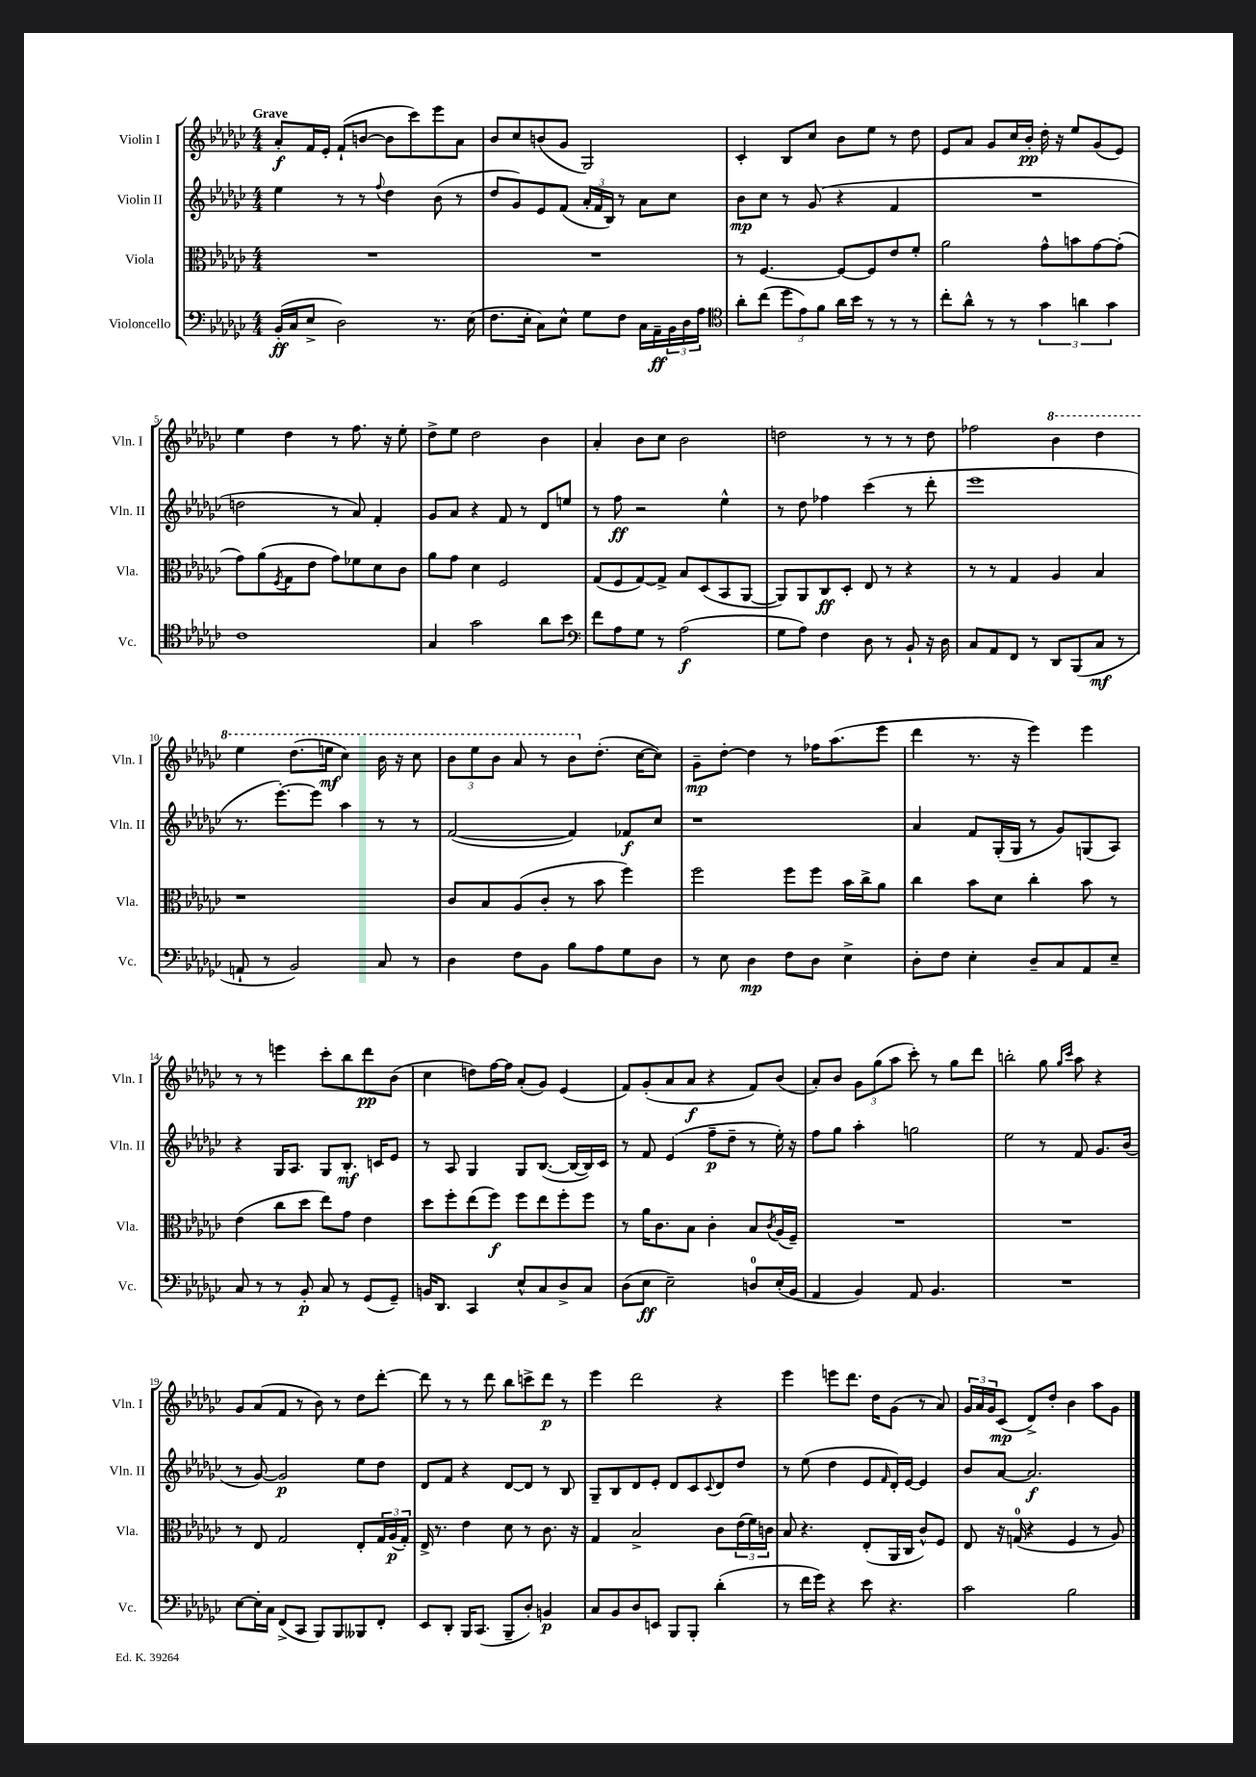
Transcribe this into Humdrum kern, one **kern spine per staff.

**kern	**kern	**kern	**kern
*staff4	*staff3	*staff2	*staff1
*clefF4	*clefC3	*clefG2	*clefG2
*k[b-e-a-d-g-c-]	*k[b-e-a-d-g-c-]	*k[b-e-a-d-g-c-]	*k[b-e-a-d-g-c-]
*M4/4	*M4/4	*M4/4	*M4/4
(16BB-'	1r	4ee-	8a-'
16C-	.	.	.
8E-^	.	.	16f
.	.	.	16e-'
2D-)	.	8r	(8f`
.	.	8r	[8b
.	.	8qqff	.
.	.	4dd-	8b]
.	.	.	8ccc-)
8.r	.	(8b-	8eee-
.	.	8r	8a-
(16E-	.	.	.
=	=	=	=
8.F	1r	8dd-	8b-
.	.	8g-)	8cc-
16E-'	.	.	.
8C-)	.	8e-	(8b
8E-^^	.	(8f	8g-
8G-	.	24a-'	2G-)
.	.	24f	.
.	.	24B-)	.
8F	.	8r	.
16C-	.	8a-	.
16AA-~	.	.	.
24BB-	.	8cc-	.
24D-	.	.	.
24A-	.	.	.
=	=	=	=
*clefC4	*	*	*
8a-'	8r	8b-	4c-'
(8cc-	[4.F	8cc-	.
12dd-	.	8r	8B-
12e-)	.	.	.
.	.	(8g-	8cc-
12f	.	.	.
16a-	8F_	4r	8b-
16b-	.	.	.
8r	8F]	.	8ee-
8r	8e-	4f	8r
8r	8f'	.	8dd-
=	=	=	=
8cc-'	2a-	1r	8e-
8a-^^	.	.	8a-
8r	.	.	8g-
8r	.	.	16cc-
.	.	.	16b-'
6g-	8g-^^	.	16dd-'
.	.	.	16r
.	8b	.	8ee-
6a	.	.	.
.	[8g-	.	(8g-
6g-	.	.	.
.	(8g-']	.	8e-)
=	=	=	=
1c-	8g-)	2dd	4ee-
.	(8a-	.	.
.	8qF	.	.
.	8G-	.	4dd-
.	8e-	.	.
.	8g-)	8r	8r
.	8f-	8a-)	8.ff
.	8d-	4f'	.
.	.	.	16r
.	8c-	.	8ee-'
=	=	=	=
4G-	8a-	8g-	8dd-^
.	8g-	8a-	8ee-
2g-	4d-	4r	2dd-
.	2F	8f	.
.	.	8r	.
8a-	.	8d-	4b-
8b-	.	8ee	.
=	=	=	=
*clefF4	*	*	*
8f	(8G-	8r	4a-'
8A-	8F	8ff	.
8G-	[8G-)	2r	8b-
8r	8G-^]	.	8cc-
(2A-	8B-	.	2b-
.	(8D-	.	.
.	8BB-	4ee-^^	.
.	[8AA-	.	.
=	=	=	=
8G-	8AA-])	8r	2dd
8A-)	8AA-	8dd-	.
4F	8C-	4ff-	.
.	8D-'	.	.
8D-	8E-	(4ccc-	8r
8r	8r	.	8r
8BB-`	4r	8r	8r
16r	.	8ddd-'	8dd
16D-	.	.	.
=	=	=	=
8C-	8r	1eee-	2ff-
8AA-	8r	.	.
8FF	4G-	.	.
8r	.	.	.
8DD-	4A-	.	4bb-
(8BBB-	.	.	.
8C-	4B-	.	4ddd-
8r	.	.	.
=	=	=	=
8AA`	1r	8.r	4eee-
8r	.	.	.
.	.	[8.eee-')	.
2BB-)	.	.	(8.ddd-
.	.	8eee-]	.
.	.	.	16eee
.	.	4aa-	4ccc-)
8C-	.	8r	16bb-
.	.	.	16r
8r	.	8r	8ccc-
=	=	=	=
4D-	8c-	([2f	12bb-
.	.	.	12eee-
.	8B-	.	.
.	.	.	12bb-
8F	(8A-	.	8aa-
8BB-	8c-'	.	8r
8B-	8r	4f])	8bb-
8A-	8b-	.	(8.dd-'
8G-	4ff)	8f-	.
.	.	.	[16cc-
8D-	.	8cc-	8cc-])
=	=	=	=
8r	2ff	1r	8g-~
8E-	.	.	[8dd-'
4D-	.	.	4dd-]
8F	8ff	.	8r
8D-	8ff	.	16ff-
.	.	.	(8.aa-
4E-^	16b-	.	.
.	16cc-^	.	.
.	8a-	.	8eee-
=	=	=	=
8D-'	4cc-	4a-	4ddd-
8F	.	.	.
4E-'	8b-	8f	8.r
.	8d-	(16G-'	.
.	.	16G-	16r
8D-~	4cc-'	8r	4eee-)
8C-	.	8g-)	.
8AA-	8b-	(8G	4eee-
8E-~	8r	8A-)	.
=	=	=	=
8C-	(4e-	4r	8r
8r	.	.	8r
8r	8cc-	16G-	4eee
.	.	8.A-	.
8BB-'	8dd-	.	.
8C-	8ee-)	8G-	8ccc-'
8r	8g-	8.B-'	8bb-
(8GG-	4e-	.	8ddd-
.	.	16c	.
8GG-~)	.	8e-	(8b-
=	=	=	=
16BB	8dd-	8r	4cc-
8.DD-	.	.	.
.	8ff'	8A-	.
4CC-	(8ee-	4G-	8dd)
.	8ff)	.	[16ff
.	.	.	16ff]
8E-^^	8ff	8G-	(8a-'
8C-	8ee-	([8.B-	8g-)
8D-^	8ff'	.	(4e-
.	.	16B-_	.
8C-	8ff	16B-])	.
.	.	16c-	.
=	=	=	=
(8D-	8r	8r	8f)
8E-	16a-	8f	(8g-'
.	8.c-	.	.
2E-~)	.	(4e-	8a-
.	8B-	.	8a-
.	4c-'	8ff~	4r
.	.	8dd-~	.
8D	8B-	8r	8f)
.	8qc-	.	.
(16E-'	(16A-	16ee-')	(8b-
16BB-	16F~)	16r	.
=	=	=	=
4AA-	1r	8ff	8a-')
.	.	8gg-	8b-
4BB-)	.	4aa-'	12g-
.	.	.	(12gg-
.	.	.	12aa-
8AA-	.	2gg	8ccc-')
4.BB-	.	.	8r
.	.	.	8gg-
.	.	.	8ddd-
=	=	=	=
1r	1r	2ee-	2bb'
.	.	8r	8gg-
.	.	.	16qqgg-
.	.	.	16qqccc-
.	.	8f	8aa-
.	.	8.g-	4r
.	.	(16b-	.
=	=	=	=
[8E-	8r	8r	8g-
16E-']	8E-	[8g-)	(8a-
16C-	.	.	.
(8FF^	2G-	2g-]	8f
8CC-	.	.	8r
8BBB-)	.	.	8b-)
8BBB-	.	.	8r
8BBB--	8E-'	8ee-	8dd-
8FF'	24G-	8dd-	[8ddd-'
.	(24A-	.	.
.	24G-')	.	.
=	=	=	=
8EE-	16E-^	8d-	8ddd-]
.	8.r	.	.
8DD-'	.	8f	8r
16BBB-	4e-	4r	8r
(8.CC-	.	.	.
.	.	.	8ddd-
8BBB-~	8d-	[8d-	8bb-
8D-')	8r	8d-]	8ccc^
4BB	8.c-	8r	8ddd-
.	.	8B-	8r
.	16r	.	.
=	=	=	=
8C-	4G-	8G-~	4eee-
8BB-	.	8B-	.
8D-	2B-^	8d-	2ddd-
8EE	.	8e-'	.
8BBB-	.	8d-	.
8BBB-'	.	8c-	.
.	.	8qqc-	.
(4d-'	8c-	8d-	4r
.	(24e-	8dd-	.
.	24f)	.	.
.	24c	.	.
=	=	=	=
8r	8B-	8r	4eee-
16f	4.r	(8ee-	.
16g-)	.	.	.
4r	.	4dd-	8eee
.	.	.	8.ddd-
8e-	(8E-'	8e-	.
.	.	.	16dd-
.	.	16qqf	.
4.r	16AA-	16d-')	(8g-
.	16C-	[16e-	.
.	8c-^^)	4e-]	8r
.	8F	.	8a-)
=	=	=	=
2c-	8E-	8b-	24g-
.	.	.	24a-
.	.	.	24g-
.	16r	[8a-	(8c-
.	(16G	.	.
.	4r	2.a-]	8d-^)
.	.	.	8dd-'
2B-	4F	.	4b-
.	8r	.	8aa-
.	8A-)	.	8g-
==	==	==	==
*-	*-	*-	*-
